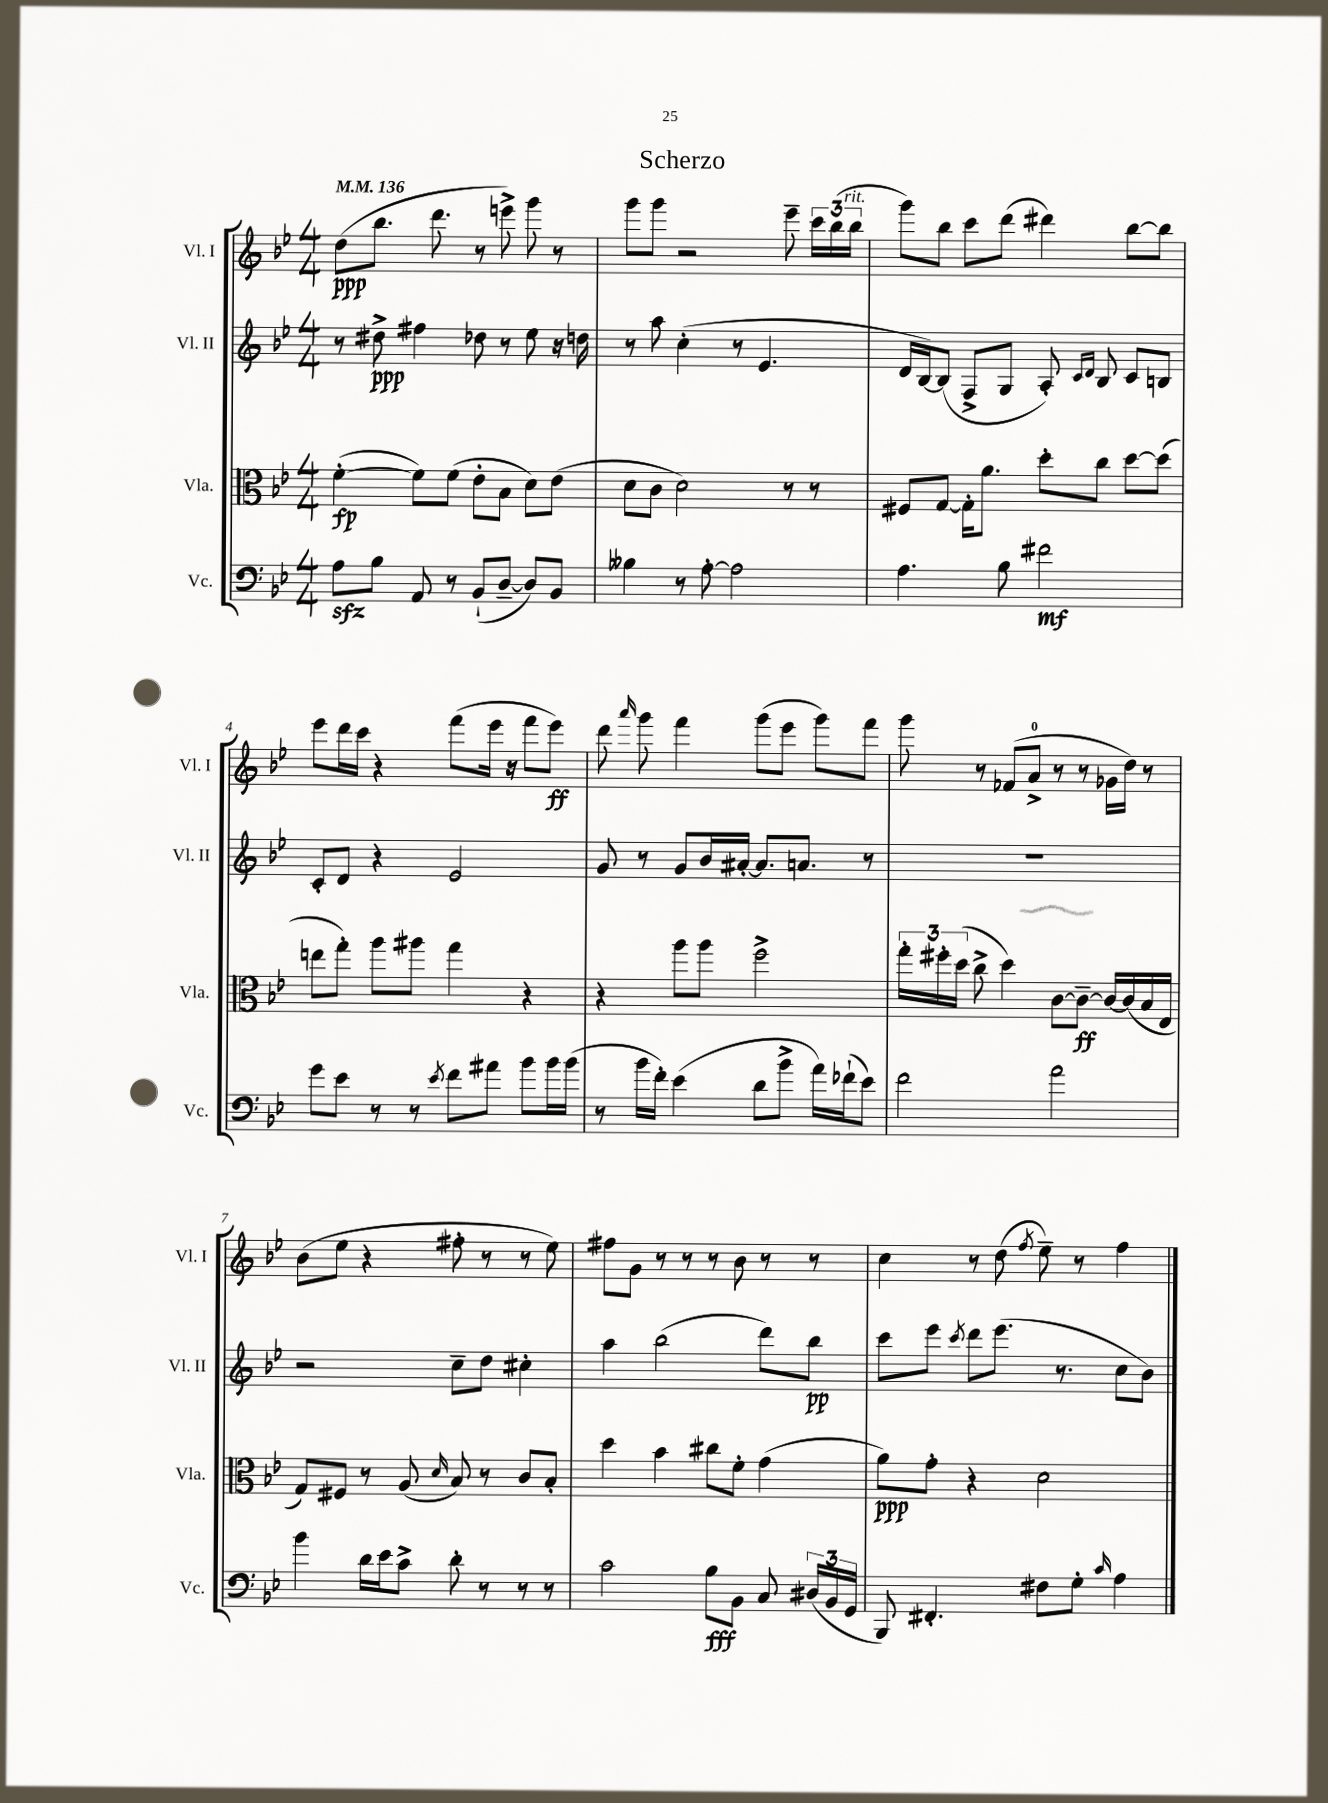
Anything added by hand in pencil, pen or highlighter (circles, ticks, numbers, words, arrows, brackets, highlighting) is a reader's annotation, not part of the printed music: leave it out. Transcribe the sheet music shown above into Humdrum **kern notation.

**kern	**dynam	**kern	**dynam	**kern	**dynam	**kern	**dynam
*part4	*part4	*part3	*part3	*part2	*part2	*part1	*part1
*staff4	*staff4	*staff3	*staff3	*staff2	*staff2	*staff1	*staff1
*I"Vc.	*	*I"Vla.	*	*I"Vl. II	*	*I"Vl. I	*
*I'Vc.	*	*I'Vla.	*	*I'Vl. II	*	*I'Vl. I	*
*clefF4	*	*clefC3	*	*clefG2	*	*clefG2	*
*k[b-e-]	*	*k[b-e-]	*	*k[b-e-]	*	*k[b-e-]	*
*M4/4	*	*M4/4	*	*M4/4	*	*M4/4	*
*MM136	*	*MM136	*	*MM136	*	*MM136	*
=1	=1	=1	=1	=1	=1	=1	=1
8Azz\L	.	([4f'\	fp	8r	.	(8dd\L	ppp
8B-\J	.	.	.	8dd#X^\	ppp	8.bb-\J	.
8AA/	.	8f\L])	.	4ff#X\	.	.	.
.	.	.	.	.	.	8.ddd\	.
8r	.	(8f\J	.	.	.	.	.
(8BB-`/L	.	8e-'\L	.	8dd-X\	.	8r	.
[8D~/J	.	8B-\J	.	8r	.	8eeen^\)	.
8D/L])	.	8d\L)	.	8ee-\	.	8ggg\	.
8BB-/J	.	(8e-\J	.	16r	.	8r	.
.	.	.	.	16ddn\	.	.	.
=2	=2	=2	=2	=2	=2	=2	=2
4B--X\	.	8d\L	.	8r	.	8ggg\L	.
.	.	8c\J	.	8aa\	.	8ggg\J	.
8r	.	2d\)	.	(4cc'\	.	2r	.
[8A'\	.	.	.	.	.	.	.
2A\]	.	.	.	8r	.	.	.
.	.	.	.	4.e-/	.	.	.
.	.	8r	.	.	.	8eee-~\	.
.	.	8r	.	.	.	24ccc\LL	.
.	.	.	.	.	.	(24bb-\	.
!	!	!	!	!	!	!LO:TX:a:i:t=rit.	!
.	.	.	.	.	.	24bb-\JJ	.
=3	=3	=3	=3	=3	=3	=3	=3
4.A\	.	8F#X/L	.	16d/LL	.	8ggg\L)	.
.	.	.	.	[16B-/J)	.	.	.
.	.	[8G/J	.	(8B-/J]	.	8bb-\J	.
.	.	16G'\KL]	.	8F^/L	.	8ccc\L	.
.	.	8.a\J	.	.	.	.	.
8B-\	.	.	.	8G/J	.	(8ddd\J	.
2f#X\	mf	8dd'\L	.	8A'/)	.	4ddd#X\)	.
.	.	.	.	16qqc/LL	.	.	.
.	.	.	.	16qqd/JJ	.	.	.
.	.	8cc\J	.	8B-/	.	.	.
.	.	[8dd\L	.	8c/L	.	[8bb-\L	.
.	.	(8dd\J]	.	8Bn/J	.	8bb-\J]	.
!!LO:LB:g=z
=4	=4	=4	=4	=4	=4	=4	=4
8g\L	.	8een\L	.	8c'/L	.	8eee-\L	.
8e-\J	.	8gg'\J)	.	8d/J	.	16ddd\L	.
.	.	.	.	.	.	16ccc\JJ	.
8r	.	8aa\L	.	4r	.	4r	.
8r	.	8aa#X\J	.	.	.	.	.
8qe-/	.	.	.	.	.	.	.
8f\L	.	4gg\	.	2e-/	.	(8fff\L	.
8a#X\J	.	.	.	.	.	16eee-\Jk	.
.	.	.	.	.	.	16r	.
8b-\L	.	4r	.	.	.	8fff\L	.
16b-\L	.	.	.	.	.	8eee-\J)	ff
(16b-\JJ	.	.	.	.	.	.	.
=5	=5	=5	=5	=5	=5	=5	=5
8r	.	4r	.	8g/	.	8ddd\	.
.	.	.	.	.	.	16qqaaa/	.
16b-\LL	.	.	.	8r	.	8ggg\	.
16f'\JJ)	.	.	.	.	.	.	.
(4e-\	.	8aa\L	.	8g/L	.	4fff\	.
.	.	8aa\J	.	16b-/L	.	.	.
.	.	.	.	[16a#X'/JJ	.	.	.
8d\L	.	2ff^\	.	8.a#/L]	.	(8ggg\L	.
8b-^\J	.	.	.	.	.	8eee-\J	.
.	.	.	.	8.an/J	.	.	.
16a\LL)	.	.	.	.	.	8ggg\L)	.
(16f-X`\J	.	.	.	.	.	.	.
8e-\J)	.	.	.	8r	.	8fff\J	.
=6	=6	=6	=6	=6	=6	=6	=6
2f\	.	24gg'\LL	.	1r	.	8ggg\	.
.	.	24ff#X'\	.	.	.	.	.
.	.	(24dd\JJ	.	.	.	.	.
.	.	8cc^\	.	.	.	8r	.
.	.	4dd\)	.	.	.	(8f-X/L	.
.	.	.	.	.	.	8a^/J	.
2a\	.	[8c\L	.	.	.	8r	.
.	.	8c~\J_	ff	.	.	8r	.
.	.	16c/LL_	.	.	.	16g-X\LL	.
.	.	(16c/]	.	.	.	16dd\JJ)	.
.	.	16B-/	.	.	.	8r	.
.	.	16E-/JJ	.	.	.	.	.
!!LO:LB:g=z
=7	=7	=7	=7	=7	=7	=7	=7
4b-\	.	8G/L)	.	2r	.	(8b-\L	.
.	.	8F#X/J	.	.	.	8ee-\J	.
16d\LL	.	8r	.	.	.	4r	.
16e-\J	.	.	.	.	.	.	.
8c^\J	.	(8A/	.	.	.	.	.
.	.	16qqd/	.	.	.	.	.
8d'\	.	8B-/)	.	8cc~\L	.	8ff#X'\	.
8r	.	8r	.	8dd\J	.	8r	.
8r	.	8c/L	.	4cc#X'\	.	8r	.
8r	.	8B-'/J	.	.	.	8ee-\)	.
=8	=8	=8	=8	=8	=8	=8	=8
2c\	.	4dd\	.	4aa\	.	8ff#X\L	.
.	.	.	.	.	.	8g\J	.
.	.	4b-\	.	(2bb-\	.	8r	.
.	.	.	.	.	.	8r	.
8B-\L	fff	8cc#X\L	.	.	.	8r	.
8BB-\J	.	8f'\J	.	.	.	8b-\	.
8C/	.	(4g\	.	8ddd\L)	.	8r	.
(24D#X/LL	.	.	.	8bb-\J	pp	8r	.
24BB-/	.	.	.	.	.	.	.
24GG/JJ	.	.	.	.	.	.	.
=9	=9	=9	=9	=9	=9	=9	=9
8BBB-/)	.	8a\L)	ppp	8ccc\L	.	4cc\	.
4.FF#X'/	.	8g'\J	.	8eee-\J	.	.	.
.	.	.	.	8qccc/	.	.	.
.	.	4r	.	8ddd\L	.	8r	.
.	.	.	.	(8.eee-\J	.	(8dd\	.
.	.	.	.	.	.	8qff/	.
8F#X\L	.	2d\	.	.	.	8ee-~\)	.
.	.	.	.	8.r	.	.	.
8G'\J	.	.	.	.	.	8r	.
16qqc/	.	.	.	.	.	.	.
4A\	.	.	.	8cc\L	.	4ff\	.
.	.	.	.	8b-\J)	.	.	.
==	==	==	==	==	==	==	==
*-	*-	*-	*-	*-	*-	*-	*-
